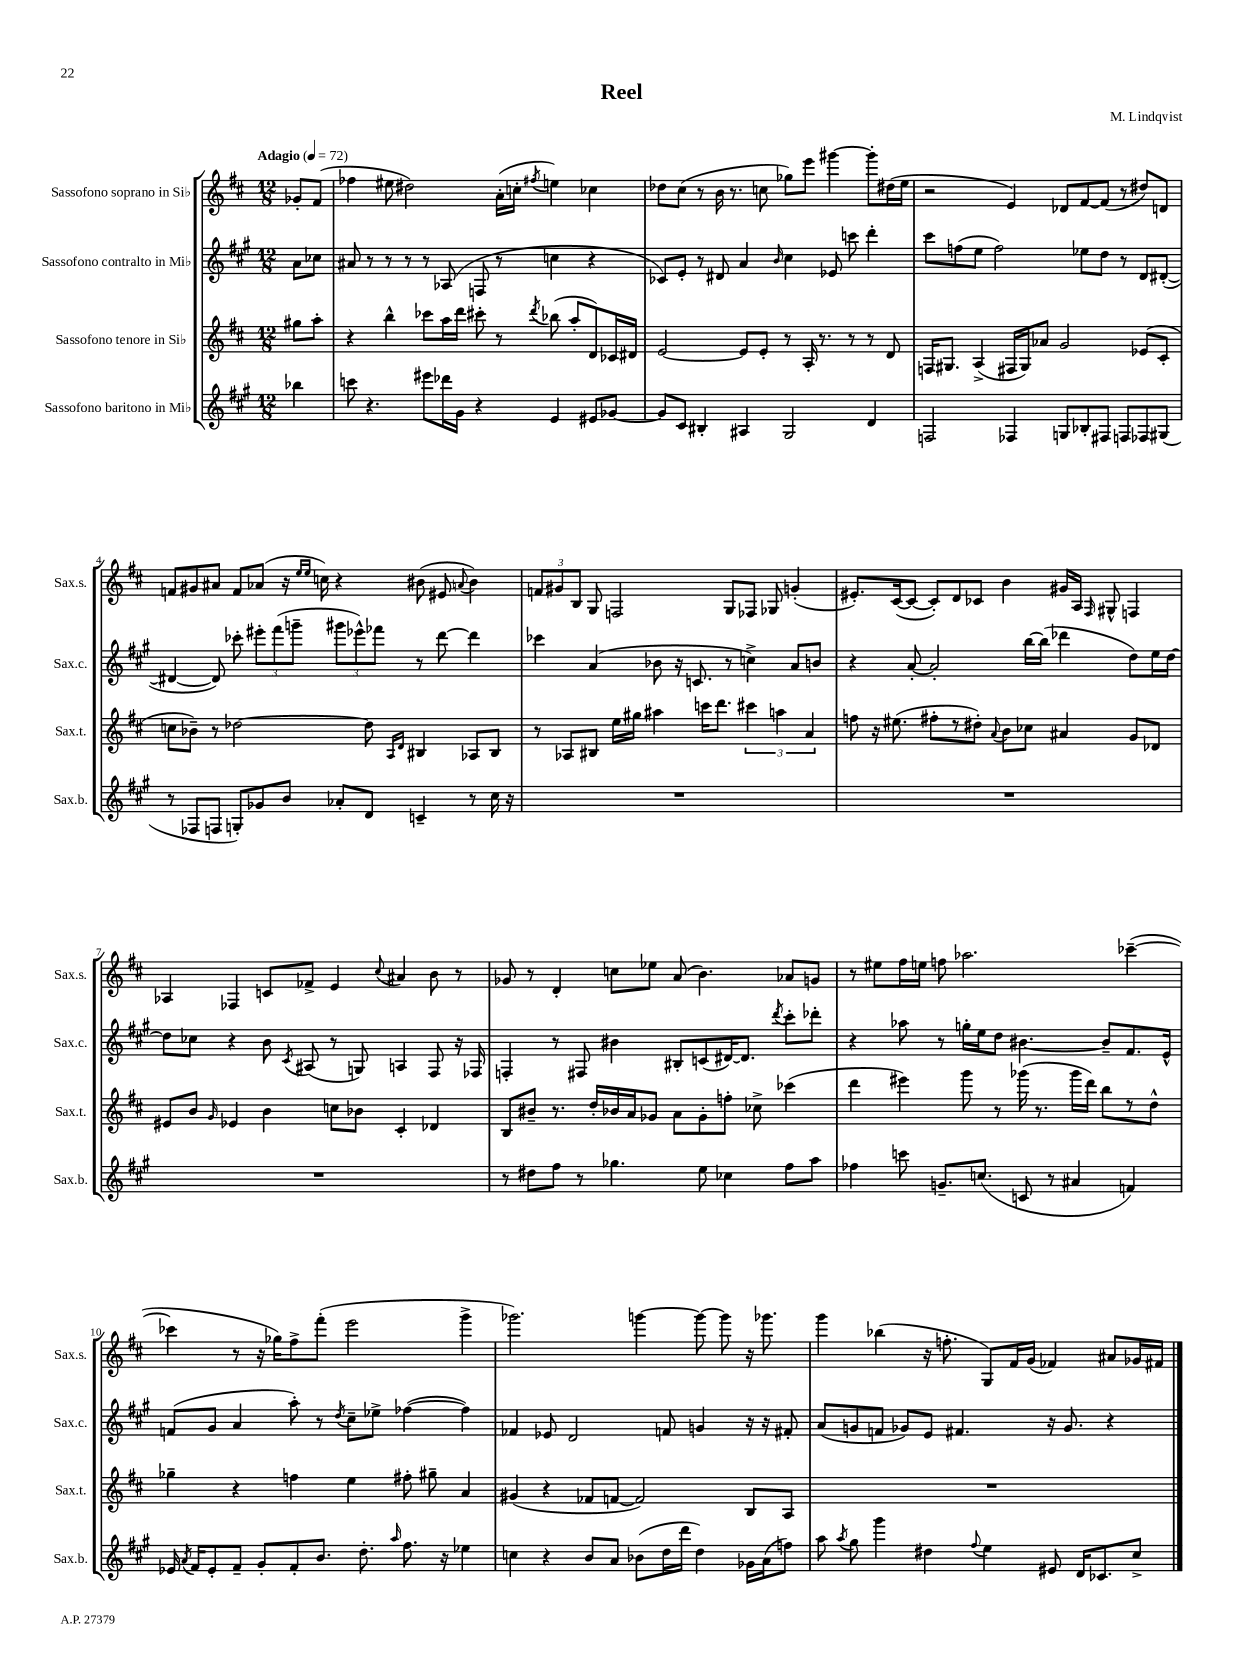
\header { title = "Reel" composer = "M. Lindqvist" }
<<
\new StaffGroup <<
\new Staff = "s0" \with { instrumentName = "Sassofono soprano in Sib" shortInstrumentName = "Sax.s." } {
    \clef treble \key d \major \numericTimeSignature \time 12/8 \partial 4 \tempo "Adagio" 4 = 72
    \autoBeamOff ges'8[-. fis'8]( |
    fes''4 eis''8 dis''2) a'16[-.( c''16]-. \acciaccatura { fis''8 } e''4) ces''4 |
    des''8[ cis''8]( r8 b'16 r8. c''8 ges''8[) e'''8] gis'''4~ gis'''8[-. dis''16( e''16] |
    r2 e'4) des'8[ fis'8~ fis'8]( r8 dis''8[) d'8] |
    f'8[ gis'8 ais'8] f'8[ aes'8]( r16 \grace { e''16[ e''16] } c''16) r4 bis'8( eis'8 \appoggiatura { a'8 } bis'4) |
    \tuplet 3/2 { f'8[ gis'8 b8] } g8 f2 g8[ fes8] ges8 g'4-.( |
    eis'8.[-.) cis'16~( cis'8]~ cis'8[-.) d'8 ces'8] b'4 gis'16[ a16] \grace { fis16 } gis8-^ f4 |
    aes4 fes4 c'8[ fes'8]-> e'4 \appoggiatura { cis''8 } ais'4 b'8 r8 |
    ges'8 r8 d'4-. c''8[ ees''8] a'8( b'4.) aes'8[ g'8] |
    r8 eis''8[ fis''16 e''16] f''8 aes''2. ces'''4~--( |
    ces'''4 r8 r16 ges''16[) fis''8-> fis'''8]-.( e'''2 g'''4-> |
    ges'''2.) g'''4~ g'''8~ g'''8 r16 ges'''8. |
    g'''4 bes''4( r16 f''8.-. g8[) fis'16 g'16]( fes'4) ais'8[ ges'16 fis'16] \bar "|." |
}
\new Staff = "s1" \with { instrumentName = "Sassofono contralto in Mib" shortInstrumentName = "Sax.c." } {
    \clef treble \key a \major \numericTimeSignature \time 12/8 \partial 4
    \autoBeamOff a'8[ ces''8] |
    ais'8 r8 r8 r8 r8 aes8( f8 r8 c''4 r4 |
    ces'8[) e'8]-. r8 dis'8 a'4 \grace { b'16 } cis''4 ees'8 c'''8 d'''4-. |
    cis'''8[ f''8( e''8] f''2) ees''8[ d''8] r8 d'8[ dis'8]~-.( |
    dis'4~ dis'8) ces'''8-. \tuplet 3/2 { eis'''8[-. fis'''8( g'''8]-- } \tuplet 3/2 { gis'''8[ ees'''8-^) fes'''8] } r8 d'''8~ d'''4 |
    ces'''4 a'4( bes'8 r16 c'8. r8 c''4->) a'8[ b'8] |
    r4 a'8~-. a'2-. b''16[~ b''16]( des'''4 d''8[) e''16 d''16]~ |
    d''8[ ces''8] r4 b'8 \acciaccatura { cis'8 } ais8( r8 g8) a4 fis8 r16 fes16 |
    f4-. r8 fis8 bis'4 bis8[-. c'8( dis'16~) dis'8.] \acciaccatura { d'''8 } cis'''8[-. des'''8]-. |
    r4 aes''8 r8 g''16[-. e''16 d''8] bis'4.~ bis'8[-- fis'8. e'16]-^ |
    f'8[( gis'8] a'4 a''8-.) r8 \acciaccatura { d''8 } cis''8[-- ees''8]-> fes''4~( fes''4) |
    fes'4 ees'8 d'2 f'8 g'4 r16 r16 fis'8-. |
    a'8[( g'8 f'8] ges'8[) e'8] fis'4. r16 ges'8. r4 \bar "|." |
}
\new Staff = "s2" \with { instrumentName = "Sassofono tenore in Sib" shortInstrumentName = "Sax.t." } {
    \clef treble \key d \major \numericTimeSignature \time 12/8 \partial 4
    \autoBeamOff gis''8[ a''8]-. |
    r4 b''4-^ ces'''8[ a''16 d'''16] cis'''8-. r8 \acciaccatura { d'''8 } bes''8( a''8[-. d'8) ces'16 dis'16] |
    e'2~ e'8[ e'8]-. r8 a16-. r8. r8 r8 d'8 |
    f16[ gis8.] a4->( fis16[ gis16) aes'8] g'2 ees'8[( cis'8]-. |
    c''8[ bes'8]--) r8 des''2~ des''8 \grace { a16[ d'16] } bis4 aes8[ bis8] |
    r8 aes8[ bis8] e''16[ gis''16] ais''4 c'''16[ d'''8.] \tuplet 3/2 { cis'''4 a''4 a'4 } |
    f''8 r16 eis''8.( fis''8[-. r8 dis''8]-.) \appoggiatura { a'8 } b'8[ ces''8] ais'4 g'8[ des'8] |
    eis'8[ b'8] \grace { g'16 } ees'4 b'4 c''8[ bes'8] cis'4-. des'4 |
    b8[ bis'8]-- r8. d''16[-. bes'16 a'16 ges'8] a'8[ ges'8-. f''8]-. ces''8-> ces'''4( |
    d'''4 eis'''4) g'''8 r8 ges'''16( r8. ges'''16[ d'''16]) b''8[ r8 d''8]-^ |
    ges''4-- r4 f''4 e''4 fis''8-. gis''8-- a'4 |
    gis'4( r4 fes'8[ f'8]~ f'2) b8[ a8] |
    R1. \bar "|." |
}
\new Staff = "s3" \with { instrumentName = "Sassofono baritono in Mib" shortInstrumentName = "Sax.b." } {
    \clef treble \key a \major \numericTimeSignature \time 12/8 \partial 4
    \autoBeamOff bes''4 |
    c'''8 r4. eis'''8[ des'''16 gis'16] r4 e'4 eis'8[ ges'8]~ |
    ges'8[ cis'8] bis4-. ais4 gis2 d'4 |
    f2 fes4 g8[ bes8-. fis8] f8[ fes8 gis8]( |
    r8 fes8[ f8] g8[-.) ges'8 b'8] aes'8[-. d'8] c'4-- r8 cis''16 r16 |
    R1. |
    R1. |
    R1. |
    r8 dis''8[ fis''8] r8 ges''4. e''8 ces''4 fis''8[ a''8] |
    fes''4 c'''8 g'8.[-- c''8.]( c'8 r8 ais'4 f'4) |
    ees'16 \acciaccatura { a'8 } fis'16[ ees'8-. fis'8]-- gis'8[-. fis'8-. b'8.] d''8.-. \grace { a''16 } fis''8. r16 ees''4 |
    c''4 r4 b'8[ a'8] bes'8[( d''16 d'''16] d''4) ges'16[ a'16( f''8]) |
    a''8 \acciaccatura { a''8 } gis''8 gis'''4 dis''4 \appoggiatura { fis''8 } e''4 eis'8 d'16[ ces'8. cis''8]-> \bar "|." |
}
>>
>>
